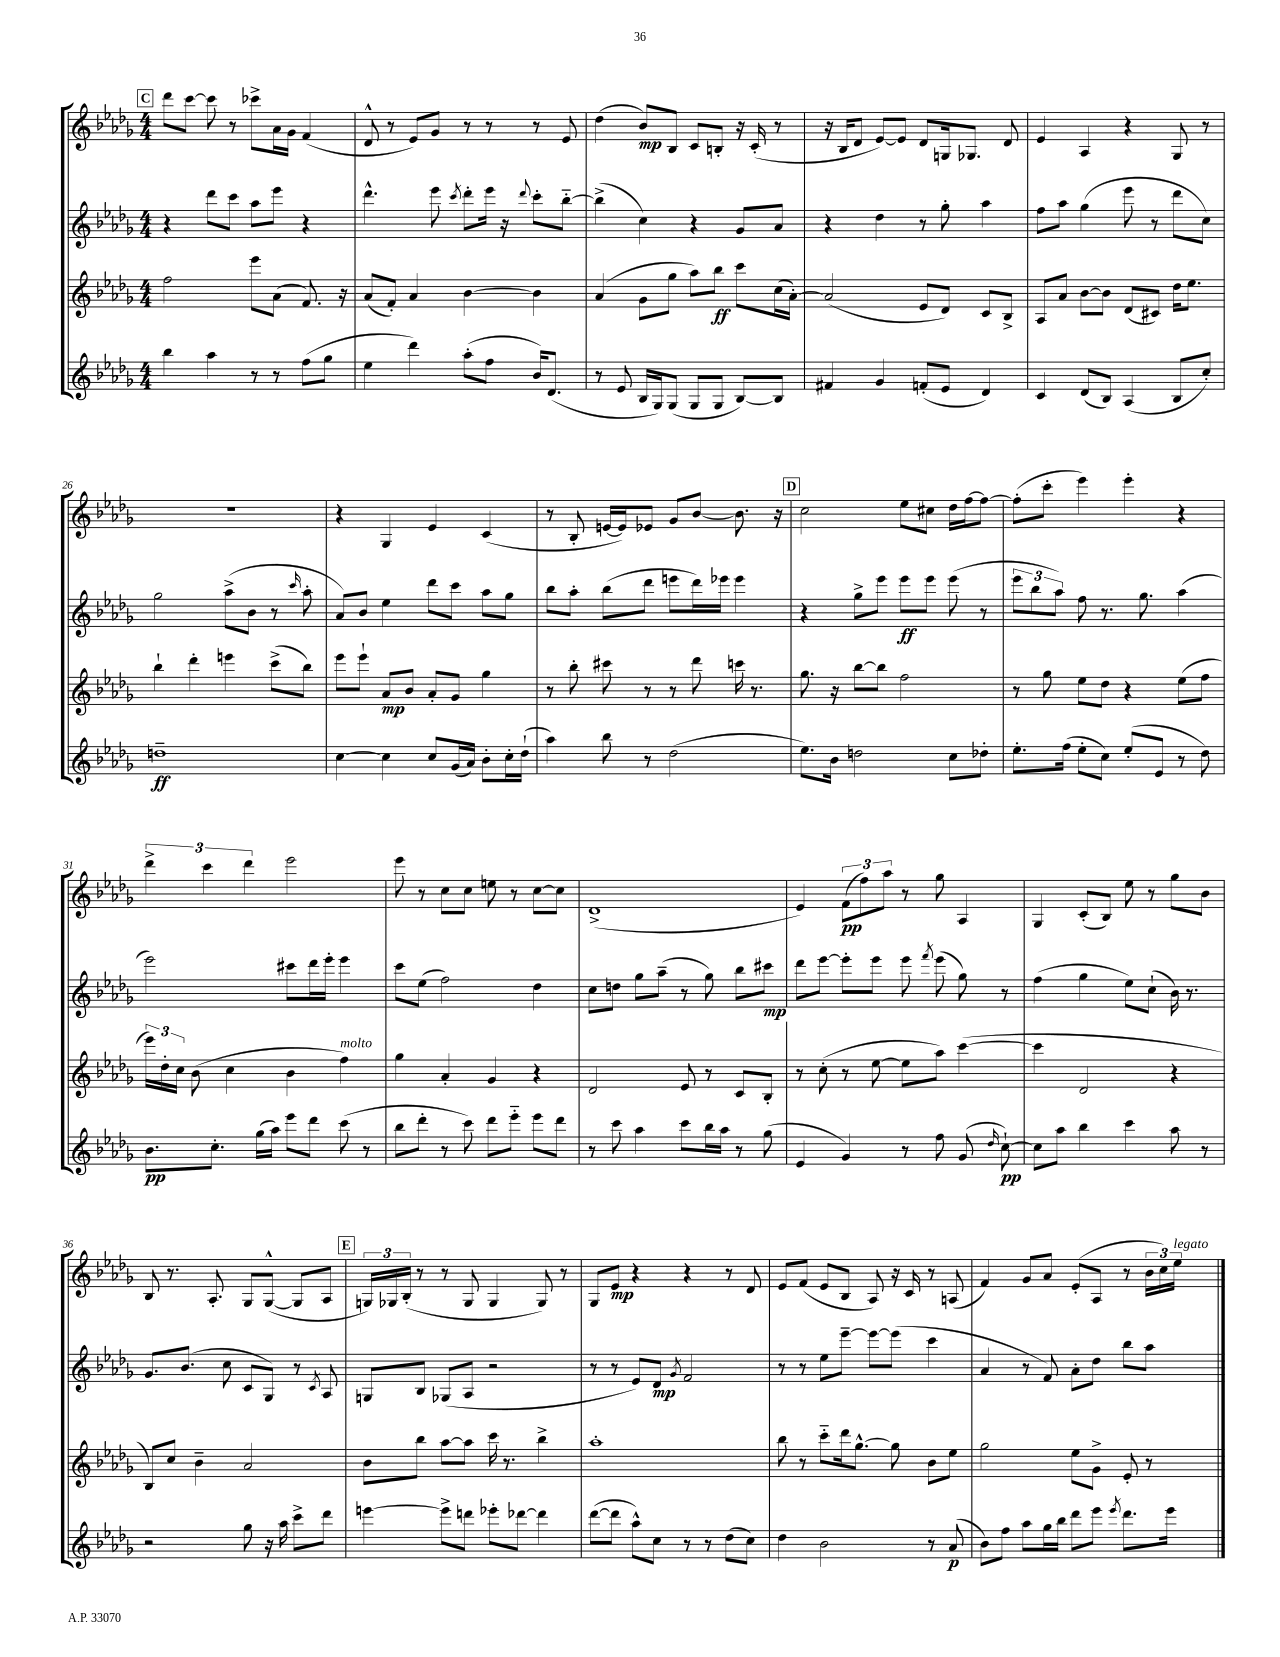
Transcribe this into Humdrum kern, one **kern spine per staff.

**kern	**kern	**kern	**kern
*staff4	*staff3	*staff2	*staff1
*clefG2	*clefG2	*clefG2	*clefG2
*k[b-e-a-d-g-]	*k[b-e-a-d-g-]	*k[b-e-a-d-g-]	*k[b-e-a-d-g-]
*M4/4	*M4/4	*M4/4	*M4/4
4bb-	2ff	4r	8ddd-
.	.	.	[8ccc
4aa-	.	8ddd-	8ccc]
.	.	8ccc	8r
8r	8eee-	8aa-	8ccc-^
8r	(8a-	8eee-	16a-
.	.	.	16g-
(8ff	8.f)	4r	(4f
8gg-	.	.	.
.	16r	.	.
=	=	=	=
4ee-	(8a-	4.ddd-^^	8d-^^
.	8f')	.	8r
4ddd-)	4a-	.	8e-)
.	.	8eee-	8g-
.	.	8qccc	.
(8aa-'	[4b-	8ddd-'	8r
8ff	.	16eee-	8r
.	.	16r	.
.	.	8qqddd-	.
16b-)	4b-]	8ccc'	8r
(8.d-	.	.	.
.	.	[8bb-'~	8e-
=	=	=	=
8r	(4a-	(4bb-^]	(4dd-
8e-	.	.	.
16B-	8g-	4cc)	8b-)
16G-)	.	.	.
(8G-	8gg-	.	8B-
8G-	8aa-)	4r	8c
8G-	8bb-	.	8B'
[8B-)	8ccc	8g-	16r
.	.	.	(16c'
8B-]	(16cc	8a-	8r
.	[16a-')	.	.
=	=	=	=
4f#	(2a-]	4r	16r
.	.	.	16B-
.	.	.	8d-
4g-	.	4dd-	[8e-)
.	.	.	8e-]
(8f'	8e-	8r	8d-
8e-	8d-)	8gg-'	16G
.	.	.	8.G-
4d-)	8c	4aa-	.
.	8B-^	.	8d-
=	=	=	=
4c	8A-	8ff	4e-
.	8a-	8aa-	.
(8d-	[8b-	(4gg-	4A-
8B-)	8b-]	.	.
(4A-	(8d-	8eee-	4r
.	8c#)	8r	.
8B-	16dd-	8ddd-	8G-
.	8.ee-	.	.
8cc')	.	8cc)	8r
=	=	=	=
1dd~	4bb-`	2gg-	1r
.	4ddd-'	.	.
.	4eee	(8aa-^	.
.	.	8b-	.
.	(8ccc^	8r	.
.	.	16qqccc	.
.	8bb-)	8aa-'	.
=	=	=	=
[4cc	8eee-	8a-)	4r
.	8eee-`	8b-	.
4cc]	8a-	4ee-	4G-
.	8b-	.	.
8cc	8a-'	8ddd-	4e-
(16g-	8g-	8ccc	.
16a-)	.	.	.
8b-'	4gg-	8aa-	(4c
16cc'	.	8gg-	.
(16dd-`	.	.	.
=	=	=	=
4aa-)	8r	8bb-	8r
.	8bb-'	8aa-'	8B-'
8bb-	8ccc#	(8bb-	[16e
.	.	.	16e])
8r	8r	8ddd-	8e-
(2dd-	8r	8eee	8g-
.	8ddd-	16ddd-)	[8b-
.	.	16eee-	.
.	16ccc	4eee-	8.b-]
.	8.r	.	.
.	.	.	16r
=	=	=	=
8.ee-)	8.gg-	4r	2cc
16b-	16r	.	.
2dd	[8bb-	8gg-^	.
.	8bb-]	8eee-	.
.	2ff	8eee-	8ee-
.	.	8eee-	8cc#
8cc	.	(8eee-	16dd-
.	.	.	[16ff
8dd-'	.	8r	8ff_
=	=	=	=
8.ee-'	8r	12eee-	(8ff']
.	.	12bb-	.
.	8gg-	.	8ccc'
.	.	12aa-)	.
(16ff	.	.	.
8ee-'	8ee-	8ff	4eee-)
8cc)	8dd-	8.r	.
(8ee-'	4r	.	4eee-'
.	.	8.gg-	.
8e-	.	.	.
8r	(8ee-	(4aa-	4r
8dd-)	8ff	.	.
=	=	=	=
8.b-	24eee-)	2eee-)	6ddd-^
.	24dd-'	.	.
.	24cc	.	.
.	(8b-	.	.
.	.	.	6ccc
8.cc'	.	.	.
.	4cc	.	.
.	.	.	6ddd-
(16gg-	.	.	.
16aa-)	.	.	.
8eee-	4b-	8ccc#	2eee-
8ddd-	.	16ddd-	.
.	.	16eee-'	.
(8ccc	4ff)	4eee-	.
8r	.	.	.
=	=	=	=
8bb-	4gg-	8ccc	8eee-
8ddd-'	.	(8ee-	8r
8r	4a-'	2ff)	8cc
8ccc)	.	.	8cc
8ddd-	4g-	.	8ee
8eee-'~	.	.	8r
8eee-	4r	4dd-	[8cc
8ddd-	.	.	8cc]
=	=	=	=
8r	2d-	8cc	(1d-^
8ccc	.	8dd	.
4aa-	.	8gg-	.
.	.	(8aa-~	.
8ccc	8e-	8r	.
16bb-	8r	8gg-)	.
16aa-	.	.	.
8r	8c	8bb-	.
(8gg-	8B-'	8ccc#	.
=	=	=	=
4e-	8r	8ddd-	4e-)
.	(8cc'	[8eee-	.
4g-)	8r	8eee-']	(12f
.	.	.	12ff)
.	[8ee-	8eee-	.
.	.	.	12aa-
8r	8ee-]	8eee-	8r
.	.	8qfff	.
8ff	8aa-)	(8eee-	8gg-
(8g-	([4ccc	8gg-)	4A-
16qqdd-	.	.	.
[8cc`)	.	8r	.
=	=	=	=
8cc]	4ccc]	(4ff	4G-
8aa-	.	.	.
4bb-	2d-	4gg-	(8c'
.	.	.	8B-)
4ccc	.	8ee-)	8ee-
.	.	(8cc`	8r
8aa-	4r	16b-)	8gg-
.	.	8.r	.
8r	.	.	8b-
=	=	=	=
2r	8B-)	8.g-	8B-
.	8cc	.	8.r
.	.	(8.b-	.
.	4b-~	.	.
.	.	.	8.A-'
.	.	8cc	.
8gg-	2a-	8c	8G-
16r	.	8G-)	([8G-^^
16aa-	.	.	.
8ccc^	.	8r	8G-]
.	.	8qc	.
8ddd-	.	8A-	8A-
=	=	=	=
[4eee	8b-	8G	24G)
.	.	.	24G-
.	.	.	(24B-'
.	8bb-	8B-	8r
8eee^]	[8aa-	(8G-	8r
8ddd	8aa-]	8A-	8G-
8eee-'	16ccc	2r	4G-
.	8.r	.	.
[8ddd-	.	.	.
4ddd-]	4bb-^	.	8G-)
.	.	.	8r
=	=	=	=
([8ddd-	1aa-'	8r	8G-
8ddd-]	.	8r	8e-
8aa-^^)	.	8e-)	4r
8cc	.	8d-	.
.	.	8qg-	.
8r	.	2f	4r
8r	.	.	.
(8dd-	.	.	8r
8cc)	.	.	8d-
=	=	=	=
4dd-	8bb-	8r	8e-
.	8r	8r	(8f
2b-	8ccc'~	8ee-	8e-
.	16ddd-	[8eee-~	8B-
.	[8.gg-^^	.	.
.	.	8eee-_	8A-)
.	8gg-]	(8eee-]	16r
.	.	.	16c
8r	8b-	4ccc	8r
(8a-	8ee-	.	(8A
=	=	=	=
8b-)	2gg-	4a-	4f)
8ff	.	.	.
8aa-	.	8r	8g-
16gg-	.	8f)	8a-
16bb-	.	.	.
8ddd-	8ee-	8a-'	(8e-'
8eee-	8g-^	8dd-	8A-
8qeee-	.	.	.
8.ddd-	8e-'	8bb-	8r
.	8r	8aa-	24b-
.	.	.	24cc)
16eee-	.	.	.
.	.	.	24ee-
==	==	==	==
*-	*-	*-	*-
